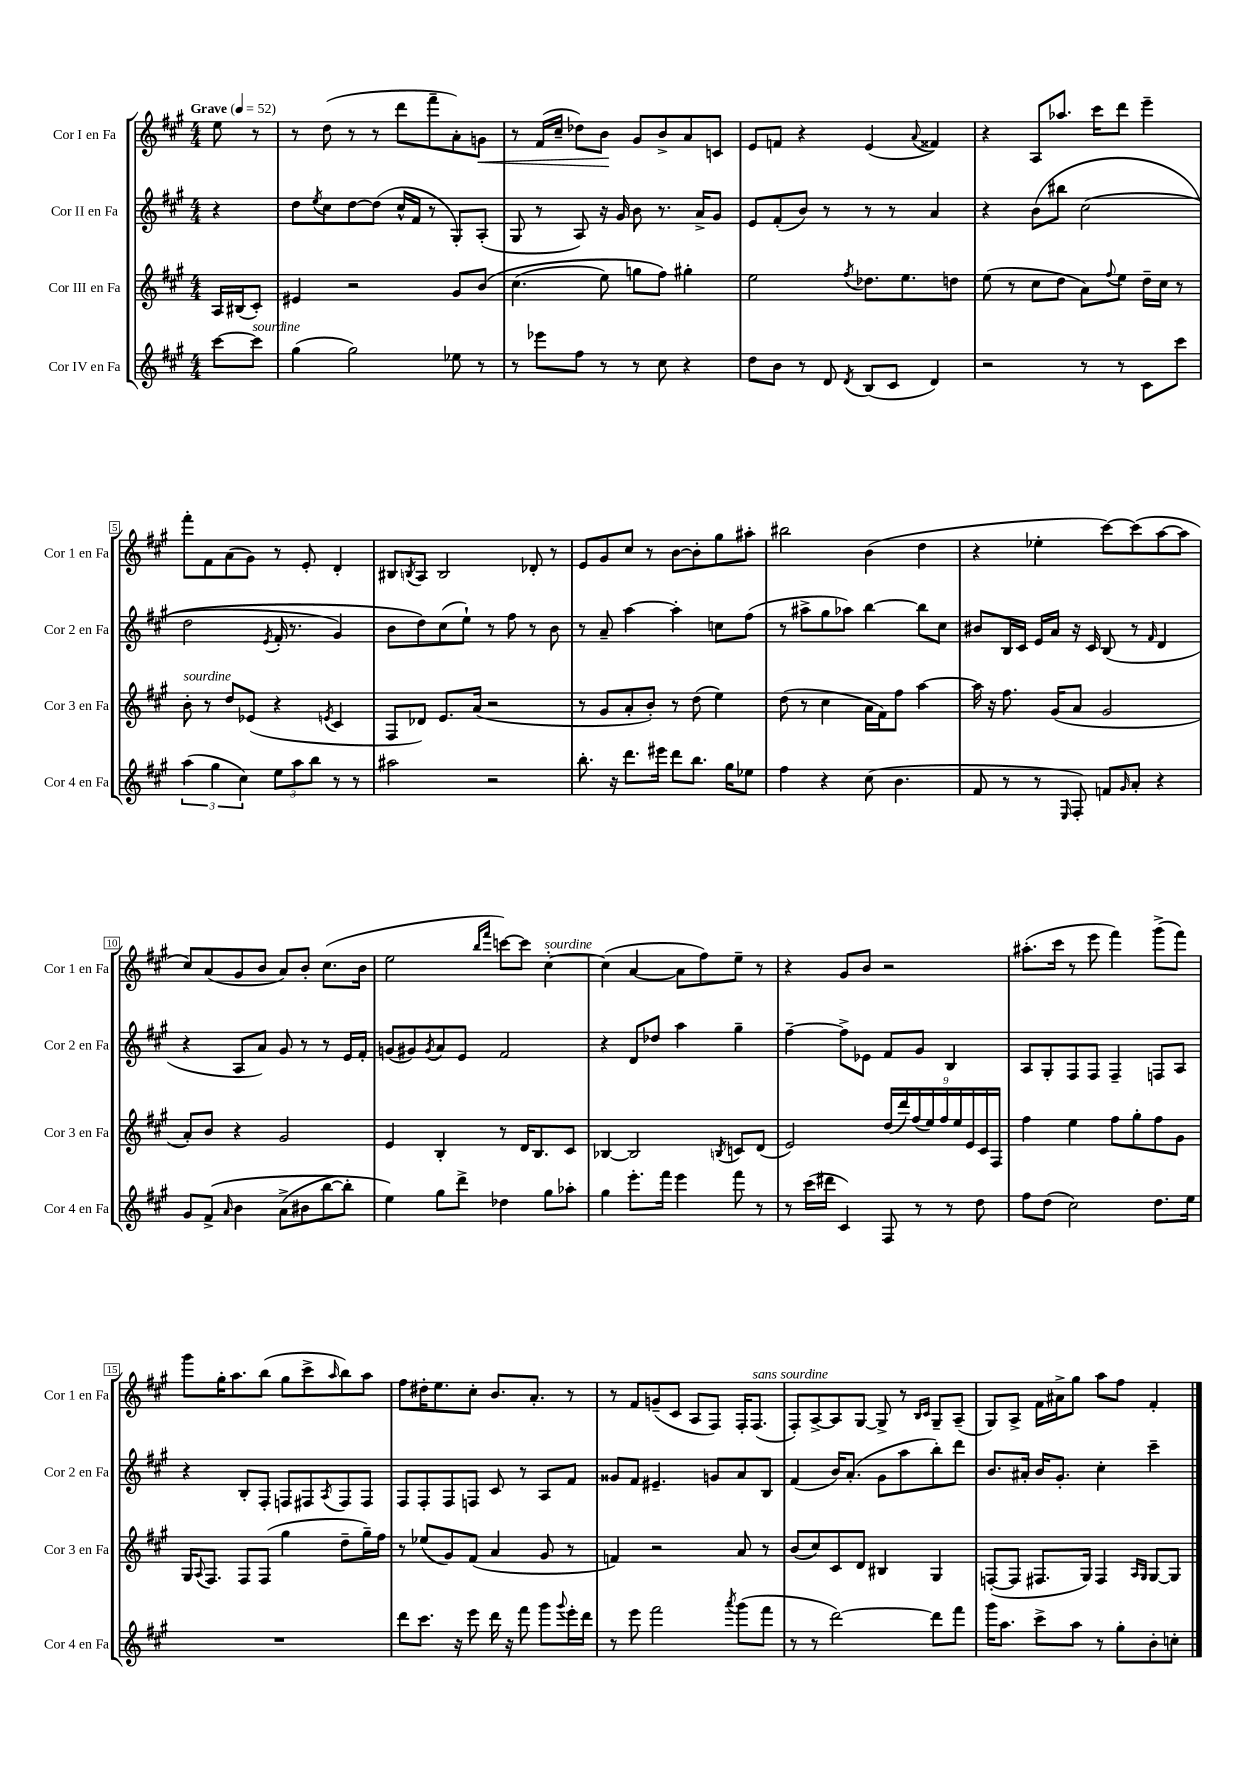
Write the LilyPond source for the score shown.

<<
\new StaffGroup <<
\new Staff = "s0" \with { instrumentName = "Cor I en Fa" shortInstrumentName = "Cor 1 en Fa" } {
    \clef treble \key a \major \numericTimeSignature \time 4/4 \partial 4 \tempo "Grave" 4 = 52
    e''8 r8 |
    r8 d''8( r8 r8 d'''8 fis'''8-- a'8-.) g'8\< |
    r8 fis'16( cis''16-- des''8) b'8\! gis'8 b'8-> a'8 c'8 |
    e'8 f'8 r4 e'4( \appoggiatura { a'8 } fisis'4) |
    r4 a8 aes''8. cis'''16 d'''8 e'''4-- |
    fis'''8-. fis'8 a'8( gis'8) r8 e'8-. d'4-. |
    bis8 \acciaccatura { b8 } a8 b2 des'8-. r8 |
    e'8 gis'8 cis''8 r8 b'8~ b'8-. gis''8 ais''8-. |
    bis''2 b'4( d''4 |
    r4 ees''4-. cis'''8~) cis'''8( a''8~ a''8 |
    cis''8) a'8( gis'8 b'8 a'8) b'8-. cis''8.( b'16 |
    e''2 \grace { b''16 fis'''16 } c'''8~) c'''8 cis''4~-.^\markup { \italic "sourdine" } |
    cis''4( a'4~ a'8 fis''8) e''8-- r8 |
    r4 gis'8 b'8 r2 |
    ais''8.-.( cis'''16 r8 e'''8 fis'''4) gis'''8->( fis'''8) |
    gis'''8 gis''16-. a''8. b''8( gis''8 cis'''8-> \grace { a''16 } b''8) a''8 |
    fis''8 dis''16-. e''8. cis''8-. b'8. a'8.-. r8 |
    r8 fis'8 g'8--( cis'8 a8 fis8) fis16-. fis8.^\markup { \italic "sans sourdine" }( |
    fis8-.) a8~-> a8 gis8~ gis8-> r8 \grace { b16 cis'16 } gis8-- a8--( |
    gis8) a8-> fis'16 ais'16-> gis''8 a''8 fis''8 fis'4-. \bar "|." |
}
\new Staff = "s1" \with { instrumentName = "Cor II en Fa" shortInstrumentName = "Cor 2 en Fa" } {
    \clef treble \key a \major \numericTimeSignature \time 4/4 \partial 4
    r4 |
    d''8 \acciaccatura { e''8 } cis''8 d''8~ d''8( cis''16-^ fis'16 r8 gis8-.) a8-.( |
    gis8 r8 a8) r16 gis'16 b'8 r8. a'16-> gis'8 |
    e'8 fis'8-.( b'8) r8 r8 r8 a'4 |
    r4 b'8\( bis''8 cis''2( |
    d''2 \acciaccatura { e'8 } fis'16-. r8. gis'4) |
    b'8 d''8\) cis''8( e''8-!) r8 fis''8 r8 b'8 |
    r8 a'8-- a''4~ a''4-. c''8 fis''8( |
    r8 ais''8-> gis''8 aes''8) b''4~ b''8 cis''8 |
    bis'8 b16 cis'16 e'16 a'16 r16 cis'16 b8( r8 \grace { fis'16 } d'4 |
    r4 a8 a'8) gis'8 r8 r8 e'16 fis'16-. |
    g'8( gis'8) \acciaccatura { gis'8 } a'8 e'8 fis'2 |
    r4 d'8 des''8 a''4 gis''4-- |
    fis''4~-- fis''8-> ees'8 fis'8 gis'8 b4 |
    a8 gis8-. fis8 fis8 fis4-- f8 a8 |
    r4 b8-. fis8-. f8 fis8 \acciaccatura { a8 } fis8 fis8 |
    fis8 fis8-. fis8 f8 cis'8 r8 a8 fis'8 |
    gisis'8 fis'8 eis'4.-- g'8 a'8 b8 |
    fis'4( b'16) a'8.-.( gis'8 a''8 b''8-.) d'''8 |
    b'8. ais'16-. b'16 gis'8.-. cis''4-. cis'''4-- \bar "|." |
}
\new Staff = "s2" \with { instrumentName = "Cor III en Fa" shortInstrumentName = "Cor 3 en Fa" } {
    \clef treble \key a \major \numericTimeSignature \time 4/4 \partial 4
    a16 bis16( cis'8-.) |
    eis'4 r2 gis'8 b'8\( |
    cis''4.( e''8) g''8 fis''8\) gis''4-. |
    e''2 \acciaccatura { fis''8 } des''8. e''8. d''8 |
    e''8( r8 cis''8 d''8 a'8) \appoggiatura { fis''8 } e''8 d''16-- cis''16 r8 |
    b'8-.^\markup { \italic "sourdine" } r8 d''8 ees'8( r4 \acciaccatura { e'8 } cis'4 |
    fis8 des'8) e'8. a'16( r2 |
    r8 gis'8 a'8-. b'8-.) r8 d''8( e''4) |
    d''8( r8 cis''4 a'16 fis'16) fis''8 a''4~ |
    a''16 r16 fis''8. gis'16( a'8 gis'2 |
    a'8-.) b'8 r4 gis'2 |
    e'4 b4-. r8 d'16 b8. cis'8 |
    bes4~ bes2 \acciaccatura { b8 } c'8 d'8( |
    e'2) \tuplet 9/8 { d''16( d'''16) fis''16( e''16) fis''16 e''16 e'16 cis'16 fis16 } |
    fis''4 e''4 fis''8 gis''8-. fis''8 gis'8 |
    gis16 \appoggiatura { a8 } fis8. fis8 fis8( gis''4 d''8-- gis''16--) fis''16 |
    r8 ees''8( gis'8) fis'8( a'4 gis'8 r8 |
    f'4) r2 a'8 r8 |
    b'8( cis''8) cis'8 d'8 bis4 gis4 |
    f8~-.( f8 fis8. gis16) fis4 \grace { a16 gis16 } gis8~ gis8 \bar "|." |
}
\new Staff = "s3" \with { instrumentName = "Cor IV en Fa" shortInstrumentName = "Cor 4 en Fa" } {
    \clef treble \key a \major \numericTimeSignature \time 4/4 \partial 4
    cis'''8~ cis'''8^\markup { \italic "sourdine" } |
    gis''4( gis''2) ees''8 r8 |
    r8 ees'''8 fis''8 r8 r8 cis''8 r4 |
    d''8 b'8 r8 d'8 \acciaccatura { d'8 } b8( cis'8 d'4) |
    r2 r8 r8 cis'8 cis'''8 |
    \tuplet 3/2 { a''4( gis''4 cis''4) } \tuplet 3/2 { e''8 a''8 b''8 } r8 r8 |
    ais''2 r2 |
    b''8.-. r16 d'''8. eis'''16 d'''8 b''8. gis''16 ees''8 |
    fis''4 r4 cis''8( b'4. |
    fis'8 r8 r8 \grace { e16 } fis8-.) f'8 \grace { gis'16 } a'8-. r4 |
    gis'8 fis'8->\( \grace { a'16 } b'4 a'8->( bis'8 b''8~ b''8-.) |
    e''4\) gis''8 d'''8-> des''4 gis''8 aes''8-. |
    gis''4 e'''8.-. fis'''16 e'''4 fis'''8 r8 |
    r8 cis'''16( dis'''16 cis'4) fis8 r8 r8 d''8 |
    fis''8 d''8( cis''2) d''8. e''16 |
    R1 |
    d'''8 cis'''8. r16 e'''8 d'''16 r16 fis'''8 gis'''8 \appoggiatura { gis'''8 } e'''16-. d'''16 |
    r8 e'''8 fis'''2 \acciaccatura { a'''8 } gis'''8( fis'''8 |
    r8 r8 d'''2~) d'''8 fis'''8 |
    gis'''16 a''8. cis'''8-> a''8 r8 gis''8-. b'8-. c''8-. \bar "|." |
}
>>
>>
\layout { \context { \Score \override BarNumber.stencil = #(make-stencil-boxer 0.1 0.3 ly:text-interface::print) } }
